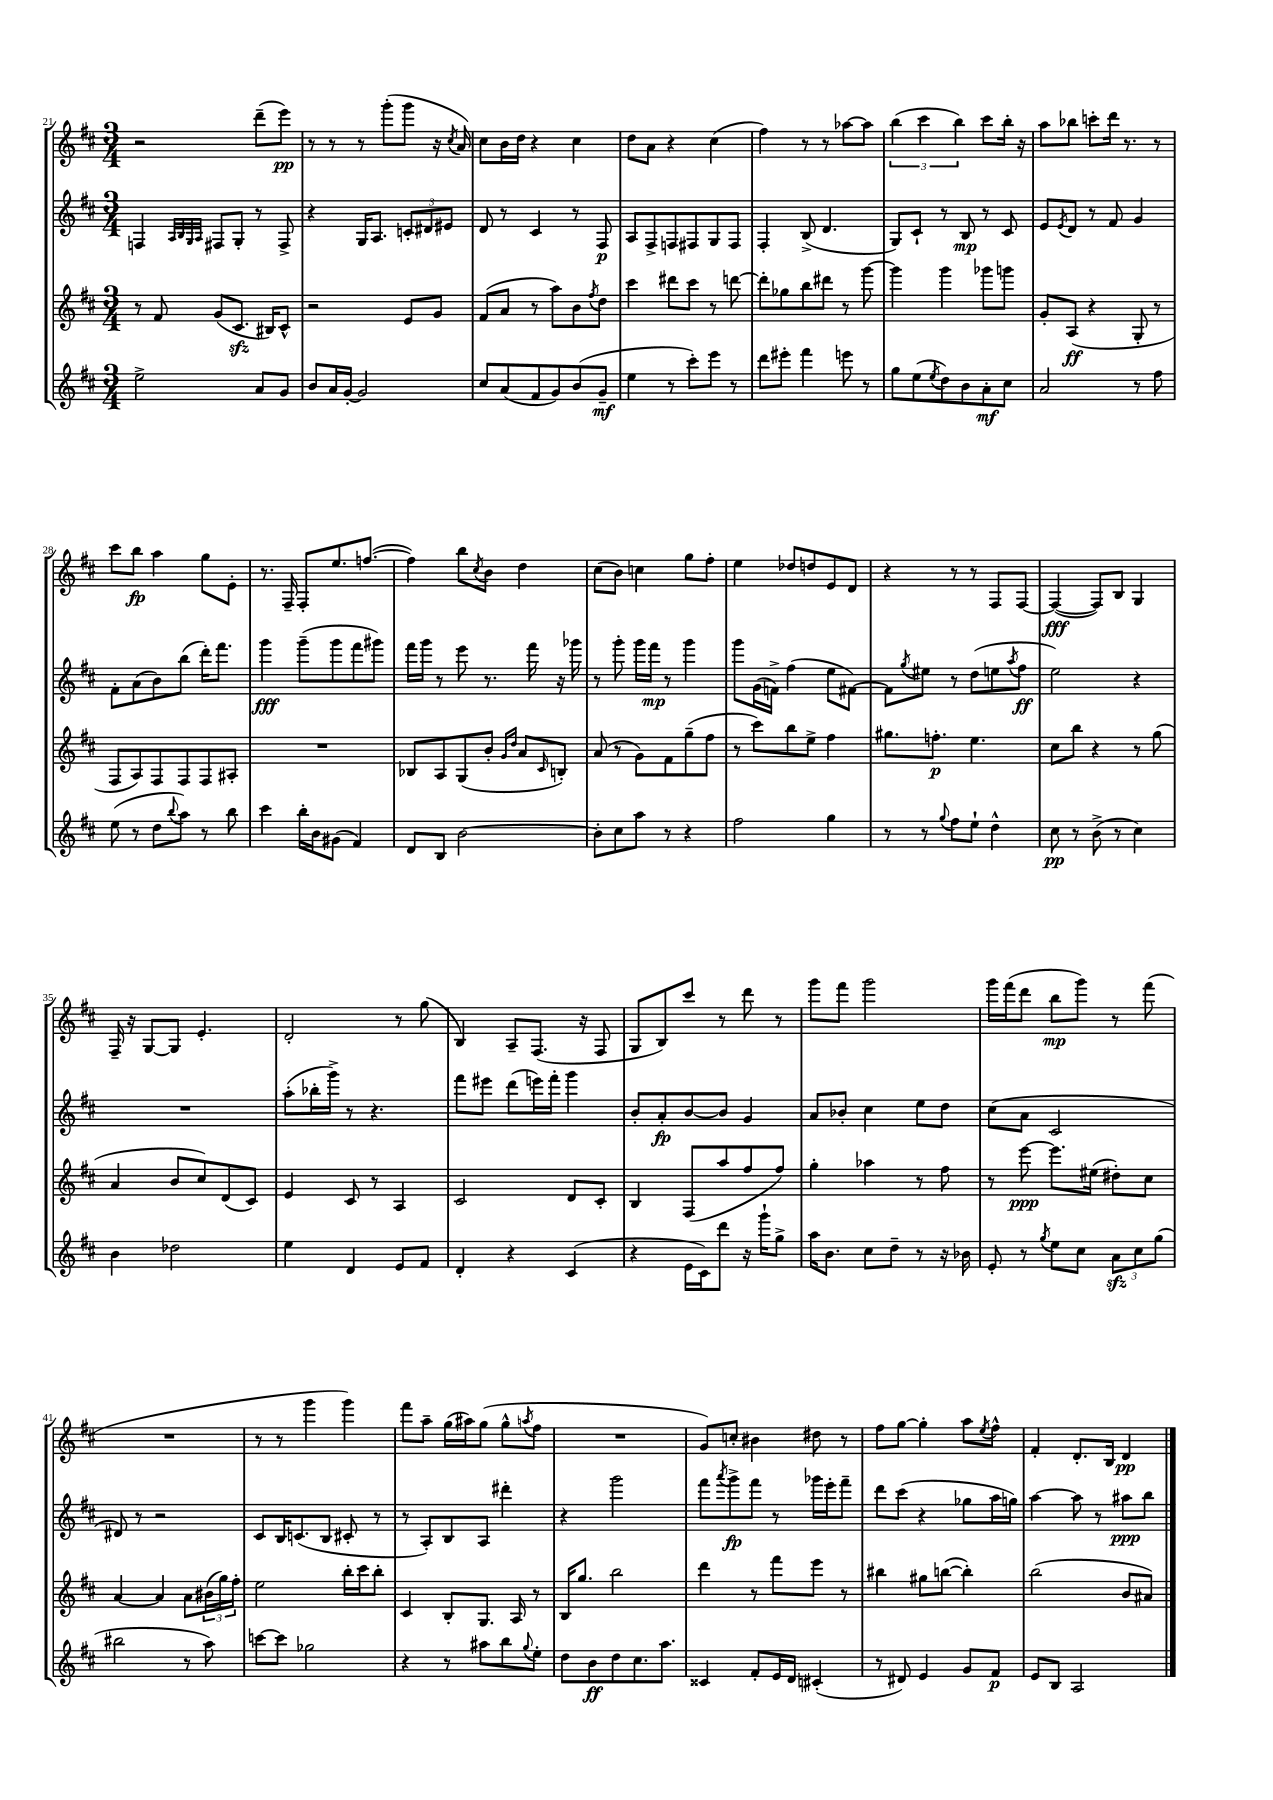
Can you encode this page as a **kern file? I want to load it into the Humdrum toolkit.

**kern	**kern	**kern	**kern
*staff4	*staff3	*staff2	*staff1
*clefG2	*clefG2	*clefG2	*clefG2
*k[f#c#]	*k[f#c#]	*k[f#c#]	*k[f#c#]
*M3/4	*M3/4	*M3/4	*M3/4
2ee^	8r	4F	2r
.	8f#	.	.
.	.	32qqA	.
.	.	32qqB	.
.	.	32qqG	.
.	.	32qqA	.
.	(8g	8F#	.
.	8.c#	8G'	.
8a	.	8r	(8ddd~
.	16B#)	.	.
8g	8c#^^	8F#^	8eee)
=	=	=	=
8b	2r	4r	8r
16a	.	.	8r
[16g'	.	.	.
2g]	.	16G	8r
.	.	8.A	.
.	.	.	(8ggg'
.	8e	12c'	8ggg
.	.	12d#	.
.	8g	.	16r
.	.	12e#	.
.	.	.	8qcc#
.	.	.	16a)
=	=	=	=
8cc#	(8f#	8d	8cc#
(8a	8a	8r	16b
.	.	.	16dd
8f#	8r	4c#	4r
8g)	8aa)	.	.
(8b	8b	8r	4cc#
.	8qff#	.	.
8g~	8dd	8F#	.
=	=	=	=
4ee	4ccc#	8A	8dd
.	.	8F#^	8a
8r	8ddd#	8F	4r
8ccc#')	8ccc#	8F#	.
8eee	8r	8G	(4cc#
8r	[8ddd	8F#	.
=	=	=	=
8ddd	8ddd']	4F#'	4ff#)
8eee#'	8gg-	.	.
4fff#	8bb	(8B^	8r
.	8ddd#	4.d	8r
8eee	8r	.	[8aa-
8r	[8ggg	.	8aa-]
=	=	=	=
8gg	4ggg]	8G)	(6bb
(8ee	.	8c#`	.
.	.	.	6ccc#
8qee	.	.	.
8dd)	4ggg	8r	.
.	.	.	6bb)
8b	.	8B	.
8a'	8ggg-	8r	8ccc#
8cc#	8ggg	8c#	16bb'
.	.	.	16r
=	=	=	=
2a	8g'	8e	8aa
.	.	8qe	.
.	(8A	8d	8bb-
.	4r	8r	8ccc'
.	.	8f#	16ddd
.	.	.	8.r
8r	8G'	4g	.
8ff#	8r	.	8r
=	=	=	=
(8ee	8F#	8f#'	8ccc#
8r	8A)	(8a	8bb
8dd	8F#	8b)	4aa
8qqbb	.	.	.
8aa)	8F#	(8bb	.
8r	8F#	16ddd')	8gg
.	.	8.fff#	.
8bb	8A#'	.	8e'
=	=	=	=
4ccc#	2.r	4ggg	8.r
.	.	.	16F#~
16bb'	.	(8ggg~	8F#'
16b	.	.	.
(8g#	.	8ggg	8.ee
4f#)	.	8fff#	.
.	.	.	([8.ff
.	.	8ggg#)	.
=	=	=	=
8d	8B-	16fff#	4ff])
.	.	16ggg	.
8B	8A	8r	.
[2b	(8G	8eee	8bb
.	.	.	8qcc#
.	8b'	8.r	8b
.	16qqg	.	.
.	16qqdd	.	.
.	8a	.	4dd
.	.	16fff#	.
.	16qqc#	.	.
.	8B')	16r	.
.	.	16ggg-	.
=	=	=	=
8b']	(8a	8r	(8cc#
8cc#	8r	8ggg'	8b)
8aa	8g)	16ggg	4cc
.	.	16fff#	.
8r	8f#	8r	.
4r	(8gg~	4ggg	8gg
.	8ff#	.	8ff#'
=	=	=	=
2ff#	8r	8ggg	4ee
.	8ccc#)	(16g	.
.	.	16f^)	.
.	8bb	(4ff#	8dd-
.	8ee^	.	8dd
4gg	4ff#	8ee	8e
.	.	[8f#)	8d
=	=	=	=
8r	8.gg#	8f#]	4r
.	.	8qgg	.
8r	.	8ee#	.
.	8.ff'	.	.
8qqgg	.	.	.
8ff#	.	8r	8r
8ee`	4.ee	(8dd	8r
4dd^^	.	8ee	8F#
.	.	8qaa	.
.	.	8ff#	[8F#
=	=	=	=
8cc#	8cc#	2ee)	(4F#_
8r	8bb	.	.
(8b^	4r	.	8F#])
8r	.	.	8B
4cc#)	8r	4r	4G
.	(8gg	.	.
=	=	=	=
4b	4a	2.r	16F#~
.	.	.	16r
.	.	.	[8G
2dd-	8b	.	8G]
.	8cc#)	.	4.e'
.	(8d	.	.
.	8c#)	.	.
=	=	=	=
4ee	4e	(8aa'	2d'
.	.	16bb-'	.
.	.	16ggg^)	.
4d	8c#	8r	.
.	8r	4.r	.
8e	4A	.	8r
8f#	.	.	(8gg
=	=	=	=
4d'	2c#	8fff#	4B)
.	.	8eee#	.
4r	.	(8ddd	8A~
.	.	16eee)	(8.F#
.	.	16fff#'	.
(4c#	8d	4ggg	.
.	.	.	16r
.	8c#'	.	8F#
=	=	=	=
4r	4B	8b'	8G
.	.	8a'	8B)
16e	(8F#	[8b	8ccc#
16c#)	.	.	.
8ddd	8aa	8b]	8r
16r	8ff#	4g	8ddd
16ggg`	.	.	.
8gg^	8ff#)	.	8r
=	=	=	=
16aa	4gg'	8a	8ggg
8.b	.	.	.
.	.	8b-'	8fff#
8cc#	4aa-	4cc#	2ggg
8dd~	.	.	.
8r	8r	8ee	.
16r	8ff#	8dd	.
16b-	.	.	.
=	=	=	=
8e'	8r	(8cc#	16ggg
.	.	.	(16fff#
8r	[8eee	8a	8ddd
8qgg	.	.	.
8ee	8.eee]	2c#	8bb
8cc#	.	.	8ggg)
.	(16ee#	.	.
12a	8dd#')	.	8r
12cc#	.	.	.
.	8cc#	.	(8fff#
(12gg	.	.	.
=	=	=	=
2bb#	[4a	8d#)	2.r
.	.	8r	.
.	4a]	2r	.
8r	8a	.	.
8aa)	(24b#	.	.
.	24gg)	.	.
.	24ff#'	.	.
=	=	=	=
[8ccc	2ee	8c#	8r
8ccc]	.	16B	8r
.	.	(8.c	.
2gg-	.	.	4ggg
.	.	8B	.
.	16bb'	8c#'	4ggg)
.	16ccc#	.	.
.	8bb'	8r	.
=	=	=	=
4r	4c#	8r	8fff#
.	.	8A')	8aa~
8r	8B'	8B	(16gg
.	.	.	16aa#)
8aa#	8.G	8A	(8gg
8bb	.	4ddd#'	8gg^^
.	16A	.	.
8qqgg	.	.	8qaa
8ee'	8r	.	8ff#
=	=	=	=
8dd	16B	4r	2.r
.	8.gg	.	.
8b	.	.	.
8dd	2bb	2ggg	.
8.cc#	.	.	.
8.aa	.	.	.
=	=	=	=
4c##	4ddd	8fff#	8g)
.	.	8qaaa	.
.	.	8ggg^	8cc'
8f#'	8r	8fff#	4b#
16e	8fff#	8r	.
16d	.	.	.
(4c#'	8eee	16ggg-	8dd#
.	.	16eee'	.
.	8r	8fff#~	8r
=	=	=	=
8r	4bb#	8ddd	8ff#
8d#)	.	(8ccc#	[8gg
4e	8gg#	4r	4gg']
.	([8bb	.	.
8g	4bb'])	8gg-	8aa
.	.	.	8qee
8f#	.	16aa	8ff#^^
.	.	16gg)	.
=	=	=	=
8e	(2bb	[4aa	4f#'
8B	.	.	.
2A	.	8aa]	8.d'
.	.	8r	.
.	.	.	16B
.	8b	8aa#	4d
.	8a#)	8bb	.
==	==	==	==
*-	*-	*-	*-
